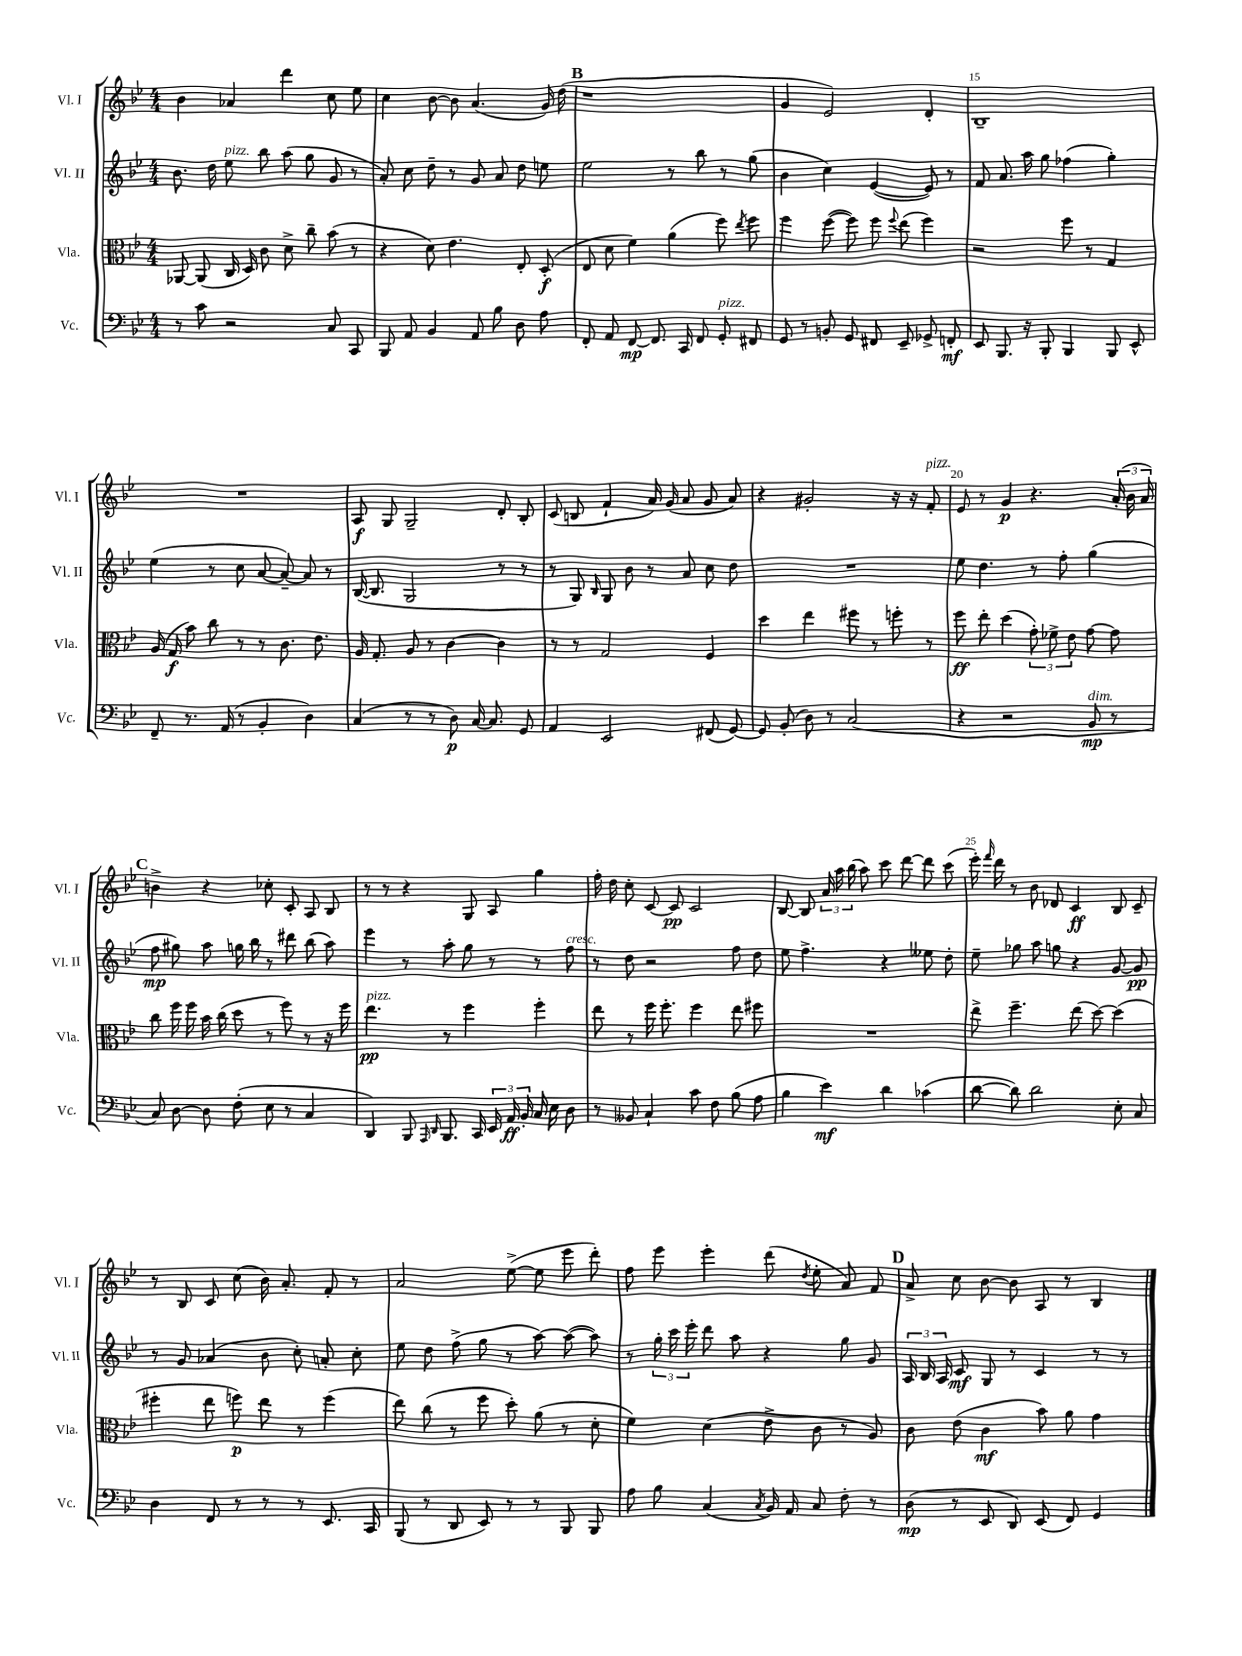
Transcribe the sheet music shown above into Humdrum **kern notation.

**kern	**dynam	**kern	**dynam	**kern	**dynam	**kern	**dynam
*part4	*part4	*part3	*part3	*part2	*part2	*part1	*part1
*staff4	*staff4	*staff3	*staff3	*staff2	*staff2	*staff1	*staff1
*I"Vc.	*	*I"Vla.	*	*I"Vl. II	*	*I"Vl. I	*
*I'Vc.	*	*I'Vla.	*	*I'Vl. II	*	*I'Vl. I	*
*clefF4	*	*clefC3	*	*clefG2	*	*clefG2	*
*k[b-e-]	*	*k[b-e-]	*	*k[b-e-]	*	*k[b-e-]	*
*M4/4	*	*M4/4	*	*M4/4	*	*M4/4	*
=11	=11	=11	=11	=11	=11	=11	=11
8r	.	[8AA-X/	.	8.b-\	.	4b-\	.
8c\	.	(8AA-/]	.	.	.	.	.
.	.	.	.	16dd\	.	.	.
!	!	!	!	!LO:TX:a:i:t=pizz.	!	!	!
2r	.	16C/	.	8ee-\	.	4a-X/	.
.	.	16D/)	.	.	.	.	.
.	.	8c\	.	8bb-\	.	.	.
.	.	8d^\	.	(8aa\	.	4ddd\	.
.	.	8cc~\	.	8gg\	.	.	.
8C/	.	(8b-\	.	8g/	.	8cc\	.
8CC/	.	8r	.	8r	.	8ee-\	.
=12	=12	=12	=12	=12	=12	=12	=12
8BBB-/	.	4r	.	8a'/)	.	4cc\	.
8AA/	.	.	.	8cc\	.	.	.
4BB-/	.	8d\)	.	8dd~\	.	[8b-\	.
.	.	4.e-\	.	8r	.	8b-\]	.
8AA/	.	.	.	8g/	.	(4.a/	.
8B-\	.	.	.	8a/	.	.	.
8D\	.	8E-'/	.	8dd\	.	.	.
8A\	.	(8D'/	f	8een\	.	16g/)	.
.	.	.	.	.	.	(16dd\	.
!!LO:REH:place=s1:t=B
=13	=13	=13	=13	=13	=13	=13	=13
8FF'/	.	8E-/	.	2ee-\	.	1r	.
8AA/	.	8d\	.	.	.	.	.
[8FF/	mp	4f\)	.	.	.	.	.
8.FF/]	.	.	.	.	.	.	.
.	.	(4a\	.	8r	.	.	.
16CC/	.	.	.	.	.	.	.
8FF/	.	.	.	8bb-\	.	.	.
!LO:TX:a:i:t=pizz.	!	!	!	!	!	!	!
8GG'/	.	8ff\)	.	8r	.	.	.
.	.	8qee-/	.	.	.	.	.
8FF#X/	.	8ff\	.	(8gg\	.	.	.
=14	=14	=14	=14	=14	=14	=14	=14
8GG/	.	4ff\	.	4b-\	.	4g/	.
8r	.	.	.	.	.	.	.
8BBn'/	.	([8ff\	.	4cc\)	.	2e-/)	.
8GG/	.	8ff\])	.	.	.	.	.
8FF#X/	.	8ff\	.	([4e-/	.	.	.
.	.	8qqff/	.	.	.	.	.
8EE-~/	.	(8ee-\	.	.	.	.	.
8GG-X^/	.	4ff\)	.	8e-/])	.	4d'/	.
8FFn'/	mf	.	.	8r	.	.	.
=15	=15	=15	=15	=15	=15	=15	=15
8EE-/	.	2r	.	8f/	.	1B-~	.
8.BBB-/	.	.	.	8.a/	.	.	.
16r	.	.	.	16aa\	.	.	.
8BBB-'/	.	.	.	8gg\	.	.	.
4BBB-/	.	8ff\	.	(4ff-X\	.	.	.
.	.	8r	.	.	.	.	.
8BBB-/	.	4G/	.	4gg'\)	.	.	.
8EE-^^/	.	.	.	.	.	.	.
!!LO:LB:g=z
=16	=16	=16	=16	=16	=16	=16	=16
8FF~/	.	(16A/	.	(4ee-\	.	1r	.
.	.	16G/	f	.	.	.	.
8.r	.	8b-\)	.	.	.	.	.
.	.	8cc\	.	8r	.	.	.
(16AA/	.	.	.	.	.	.	.
8r	.	8r	.	8cc\	.	.	.
4BB-'/	.	8r	.	[8a/	.	.	.
.	.	8.c\	.	8a~/_)	.	.	.
4D\)	.	.	.	8a/]	.	.	.
.	.	8.e-\	.	.	.	.	.
.	.	.	.	8r	.	.	.
=17	=17	=17	=17	=17	=17	=17	=17
(4C/	.	16A/	.	([16B-/	.	8A/	f
.	.	8.G'/	.	8.B-/]	.	.	.
.	.	.	.	.	.	8G/	.
8r	.	8A/	.	2G/	.	2G~/	.
8r	.	8r	.	.	.	.	.
8D\)	p	[4c\	.	.	.	.	.
[16C/	.	.	.	.	.	.	.
8.C/]	.	.	.	.	.	.	.
.	.	4c\]	.	8r	.	8d'/	.
8GG/	.	.	.	8r	.	8B-'/	.
=18	=18	=18	=18	=18	=18	=18	=18
4AA/	.	8r	.	8r	.	(8c/	.
.	.	8r	.	8G/)	.	8Bn/	.
.	.	.	.	16qqB-/	.	.	.
2EE-/	.	2G/	.	8G/	.	4f`/	.
.	.	.	.	8b-\	.	.	.
.	.	.	.	8r	.	16a/)	.
.	.	.	.	.	.	(16g/	.
.	.	.	.	8a/	.	8a/	.
(8FF#X/	.	4F/	.	8cc\	.	8g/	.
[8GG/)	.	.	.	8dd\	.	8a/)	.
=19	=19	=19	=19	=19	=19	=19	=19
8GG/]	.	4dd\	.	1r	.	4r	.
(8BB-'/	.	.	.	.	.	.	.
8D\)	.	4ee-\	.	.	.	2g#X'/	.
8r	.	.	.	.	.	.	.
(2C/	.	8ff#X\	.	.	.	.	.
.	.	8r	.	.	.	.	.
.	.	8ffn'\	.	.	.	16r	.
.	.	.	.	.	.	16r	.
!	!	!	!	!	!	!LO:TX:a:i:t=pizz.	!
.	.	8r	.	.	.	8f'/	.
=20	=20	=20	=20	=20	=20	=20	=20
4r	.	8ff\	ff	8ee-\	.	8e-/	.
.	.	8ee-'\	.	4.dd\	.	8r	.
2r	.	(4dd\	.	.	.	4g/	p
.	.	12g'\)	.	8r	.	4.r	.
.	.	12f-X^\	.	.	.	.	.
.	.	.	.	8ff'\	.	.	.
.	.	12e-\	.	.	.	.	.
!LO:TX:a:i:t=dim.	!	!	!	!	!	!	!
8BB-/	mp	[8g\	.	(4gg\	.	.	.
8r	.	8g\]	.	.	.	(24a'/	.
.	.	.	.	.	.	24b-\	.
.	.	.	.	.	.	24a/)	.
!!LO:LB:g=z
!!LO:REH:place=s1:t=C
=21	=21	=21	=21	=21	=21	=21	=21
8C/)	.	8cc\	.	8ff\	mp	4bn^\	.
[8D\	.	16ff\	.	8gg#X\)	.	.	.
.	.	16ff\	.	.	.	.	.
8D\]	.	16b-\	.	8aa\	.	4r	.
.	.	(16cc\	.	.	.	.	.
(8F'\	.	8dd\	.	16ggn\	.	.	.
.	.	.	.	16bb-\	.	.	.
8E-\	.	8r	.	8r	.	8cc-X'\	.
8r	.	8ff\)	.	8ddd#X\	.	8c'/	.
4C/	.	8r	.	(8bb-\	.	8A/	.
.	.	16r	.	8aa\)	.	8B-/	.
.	.	16ff\	.	.	.	.	.
=22	=22	=22	=22	=22	=22	=22	=22
!	!	!LO:TX:a:i:t=pizz.	!	!	!	!	!
4DD/)	.	4.ee-\	pp	4eee-\	.	8r	.
.	.	.	.	.	.	8r	.
8BBB-/	.	.	.	8r	.	4r	.
16qqAAA/	.	.	.	.	.	.	.
16qqDD/	.	.	.	.	.	.	.
8.BBB-/	.	8r	.	8aa'\	.	.	.
.	.	4ff\	.	8gg\	.	8G/	.
16CC/	.	.	.	.	.	.	.
24EE-/	.	.	.	8r	.	8A/	.
24AA/	ff	.	.	.	.	.	.
24BB-'/	.	.	.	.	.	.	.
16C/	.	4ff'\	.	8r	.	4gg\	.
16E-\	.	.	.	.	.	.	.
!	!	!	!	!LO:TX:a:i:t=cresc.	!	!	!
8D\	.	.	.	8ff\	.	.	.
=23	=23	=23	=23	=23	=23	=23	=23
8r	.	8ee-\	.	8r	.	16ff'\	.
.	.	.	.	.	.	16dd\	.
8BB--X/	.	8r	.	8dd\	.	8cc'\	.
4C`/	.	16ff\	.	2r	.	[8c/	.
.	.	8.ff'\	.	.	.	.	.
.	.	.	.	.	.	8c/]	pp
8c\	.	4ff\	.	.	.	2c/	.
8F\	.	.	.	.	.	.	.
(8B-\	.	8ee-\	.	8ff\	.	.	.
8A\	.	8ff#X\	.	8dd\	.	.	.
=24	=24	=24	=24	=24	=24	=24	=24
4B-\	.	1r	.	8ee-\	.	[8B-/	.
.	.	.	.	4.ff^\	.	8B-/]	.
4e-\)	mf	.	.	.	.	24a/	.
.	.	.	.	.	.	24aa\	.
.	.	.	.	.	.	(24bb-\	.
.	.	.	.	.	.	8aa\)	.
4d\	.	.	.	4r	.	8ccc\	.
.	.	.	.	.	.	[8ddd\	.
(4c-X\	.	.	.	8ee--X\	.	8ddd\]	.
.	.	.	.	8dd'\	.	(8ccc\	.
=25	=25	=25	=25	=25	=25	=25	=25
[8d\	.	8ee-^\	.	8ee-~\	.	16eee-'\)	.
.	.	.	.	.	.	16qqfff/	.
.	.	.	.	.	.	16ddd\	.
8d\])	.	4.ff~\	.	8gg-X\	.	8r	.
2d\	.	.	.	8aa\	.	8b-\	.
.	.	.	.	8ggn\	.	8d-X/	.
.	.	(8ee-\	.	4r	.	4c/	ff
.	.	[8dd\)	.	.	.	.	.
8E-'\	.	(4dd\]	.	[8g/	.	8B-/	.
8C/	.	.	.	8g/]	pp	8c~/	.
!!LO:LB:g=z
=26	=26	=26	=26	=26	=26	=26	=26
4D\	.	4ff#X'\	.	8r	.	8r	.
.	.	.	.	8g/	.	8B-/	.
8FF/	.	8ee-\	.	(4a-X/	.	8c/	.
8r	.	8ffn\)	p	.	.	(8cc\	.
8r	.	8ee-\	.	8b-\	.	16b-\)	.
.	.	.	.	.	.	8.a'/	.
8r	.	8r	.	8cc'\)	.	.	.
8.EE-/	.	(4ff\	.	8an'/	.	8f'/	.
.	.	.	.	8cc'\	.	8r	.
16CC/	.	.	.	.	.	.	.
=27	=27	=27	=27	=27	=27	=27	=27
(8BBB-/	.	8ee-\)	.	8ee-\	.	2a/	.
8r	.	(8cc\	.	8dd\	.	.	.
8DD/	.	8r	.	(8ff^\	.	.	.
8EE-/)	.	8ff\	.	8gg\	.	.	.
8r	.	8dd'\)	.	8r	.	([8ee-^\	.
8r	.	(8a\	.	[8aa\)	.	8ee-\]	.
8BBB-/	.	8r	.	(8aa\_	.	8eee-\	.
8BBB-/	.	8d'\	.	8aa\])	.	8ddd'\)	.
=28	=28	=28	=28	=28	=28	=28	=28
8A\	.	4f\)	.	8r	.	8ff\	.
8B-\	.	.	.	24gg'\	.	8eee-\	.
.	.	.	.	24ccc\	.	.	.
.	.	.	.	24eee-'\	.	.	.
(4C/	.	(4d\	.	8ddd\	.	4eee-'\	.
.	.	.	.	8aa\	.	.	.
8qC/	.	.	.	.	.	.	.
16BB-/)	.	8e-^\	.	4r	.	(8ddd\	.
16AA/	.	.	.	.	.	.	.
.	.	.	.	.	.	8qdd/	.
8C/	.	8c\	.	.	.	8ee-'\	.
8F'\	.	8r	.	8gg\	.	8a/)	.
8r	.	8A/)	.	8g/	.	8f/	.
!!LO:REH:place=s1:t=D
=29	=29	=29	=29	=29	=29	=29	=29
(8D\	mp	8c\	.	24A/	.	8a^/	.
.	.	.	.	24B-/	.	.	.
.	.	.	.	24A/	.	.	.
8r	.	(8e-\	.	8c/	mf	8cc\	.
8EE-/	.	4c\	mf	8G/	.	[8b-\	.
8DD/)	.	.	.	8r	.	8b-\]	.
(8EE-/	.	8b-\)	.	4c/	.	8A/	.
8FF/)	.	8a\	.	.	.	8r	.
4GG/	.	4g\	.	8r	.	4B-/	.
.	.	.	.	8r	.	.	.
==	==	==	==	==	==	==	==
*-	*-	*-	*-	*-	*-	*-	*-
